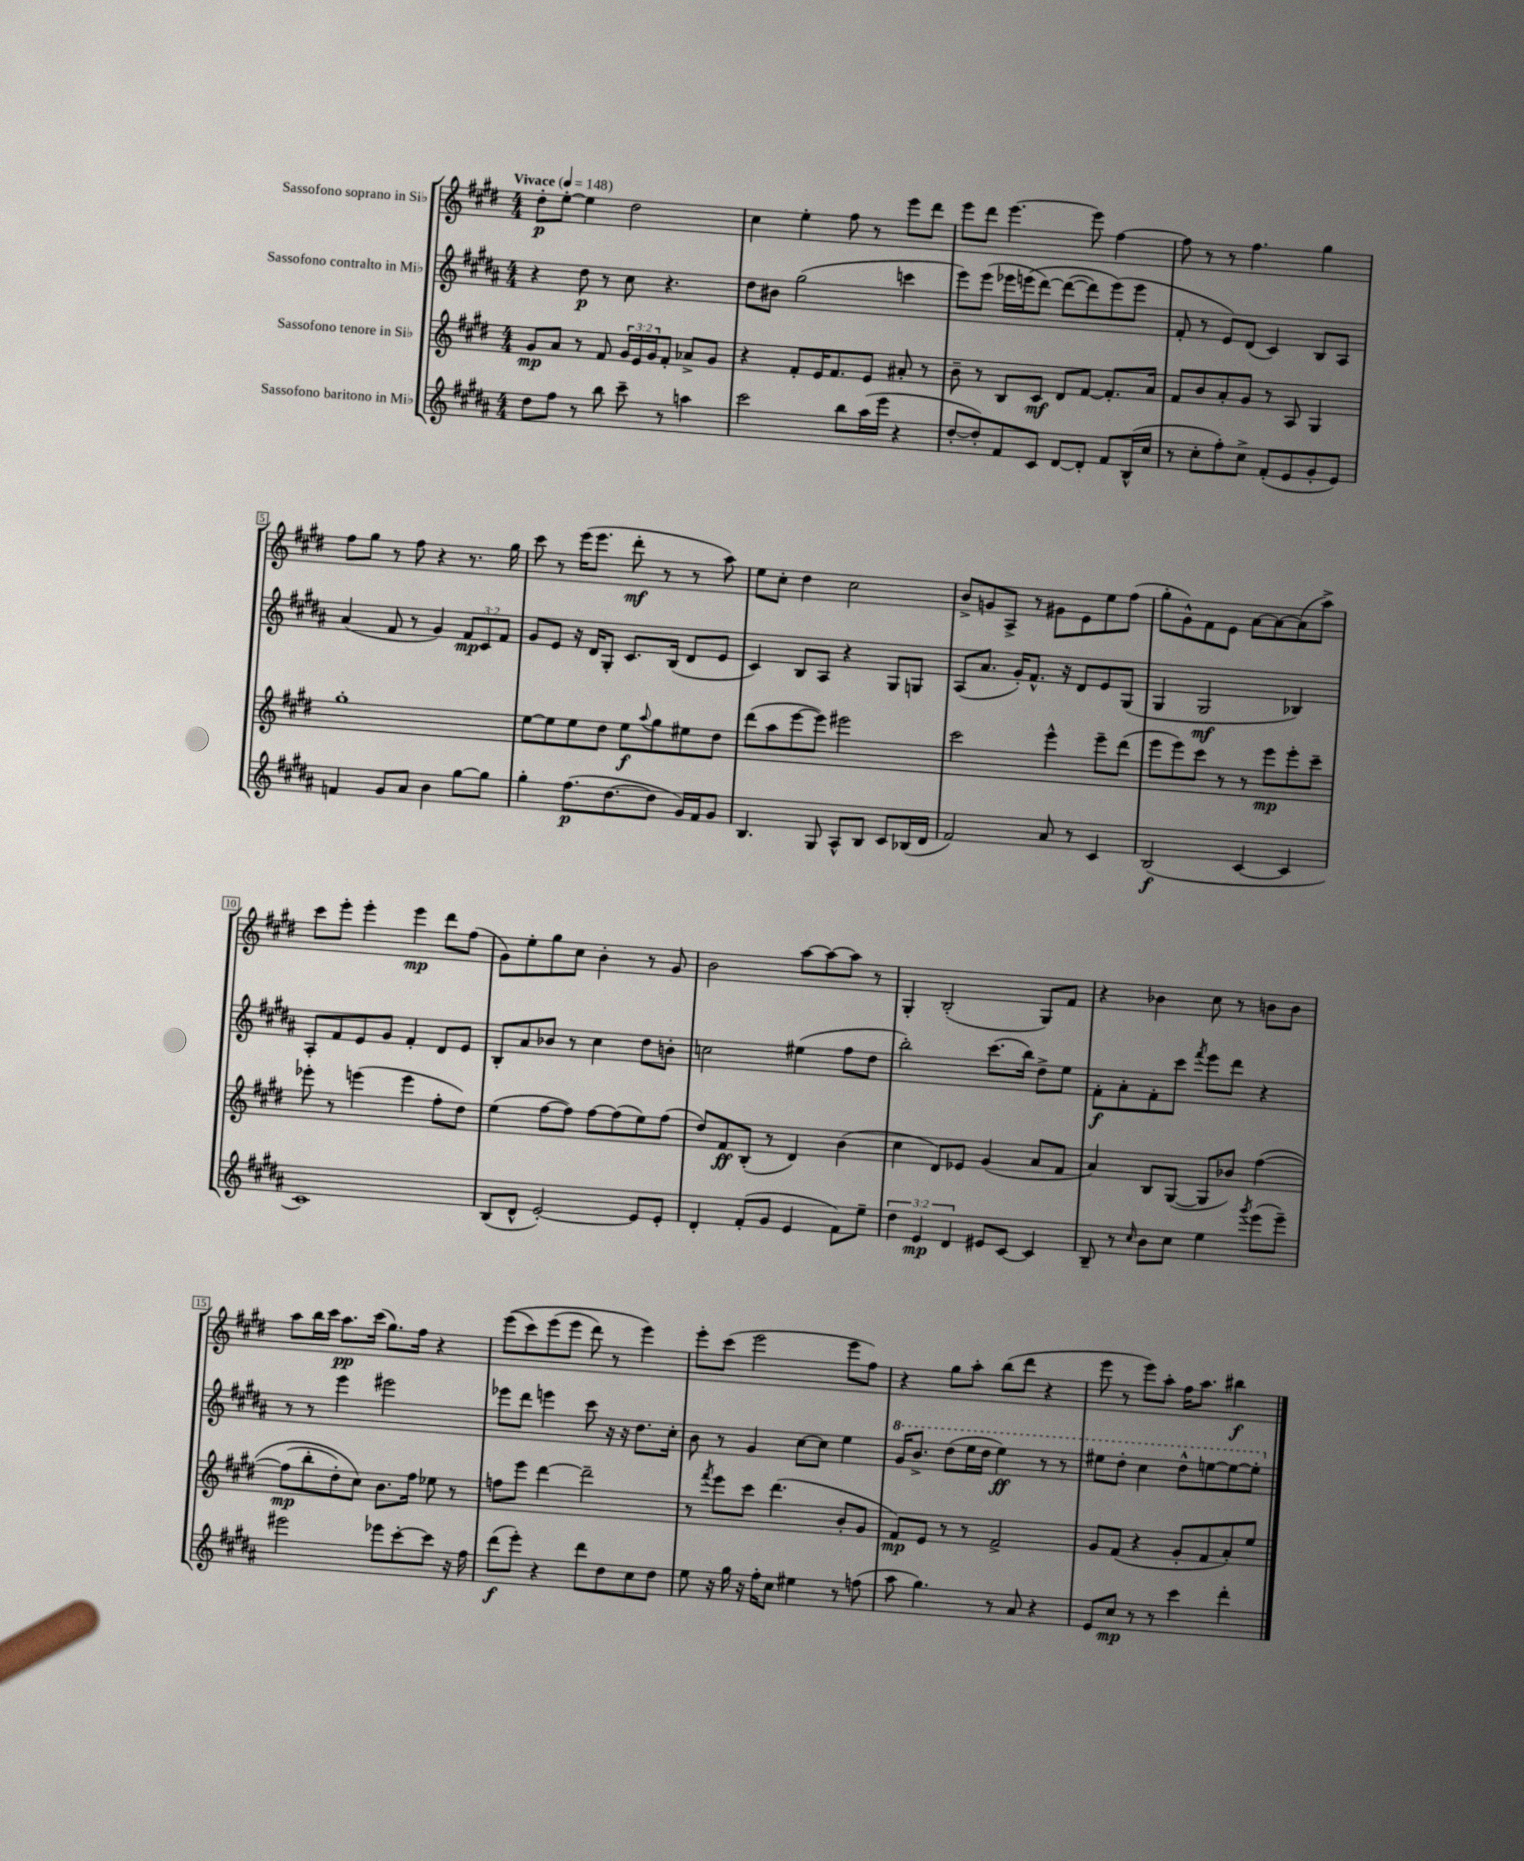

**kern	**dynam	**kern	**dynam	**kern	**dynam	**kern	**dynam
*part4	*part4	*part3	*part3	*part2	*part2	*part1	*part1
*staff4	*staff4	*staff3	*staff3	*staff2	*staff2	*staff1	*staff1
*I"Sassofono baritono in Mi♭	*	*I"Sassofono tenore in Si♭	*	*I"Sassofono contralto in Mi♭	*	*I"Sassofono soprano in Si♭	*
*clefG2	*	*clefG2	*	*clefG2	*	*clefG2	*
*k[f#c#g#d#a#]	*	*k[f#c#g#d#]	*	*k[f#c#g#d#a#]	*	*k[f#c#g#d#]	*
*M4/4	*	*M4/4	*	*M4/4	*	*M4/4	*
*MM148	*	*MM148	*	*MM148	*	*MM148	*
=1	=1	=1	=1	=1	=1	=1	=1
!	!	!	!	!	!	!LO:TX:a:B:t=Vivace	!
8dd#\L	.	8g#/L	mp	4r	.	8dd#'\L	p
8ff#\J	.	8a/J	.	.	.	[8ee'\J	.
8r	.	8r	.	8dd#\	p	4ee\]	.
8bb\	.	8f#/	.	8r	.	.	.
8ccc#~\	.	24g#/LL	.	8cc#\	.	2dd#\	.
.	.	24e/	.	.	.	.	.
.	.	24g#/J	.	.	.	.	.
8r	.	8f#'/J	.	4.r	.	.	.
4aan\	.	8a-X^/L	.	.	.	.	.
.	.	8g#/J	.	.	.	.	.
=2	=2	=2	=2	=2	=2	=2	=2
2ccc#\	.	4r	.	8dd#\L	.	4cc#\	.
.	.	.	.	8b#X\J	.	.	.
.	.	8f#'/L	.	(2gg#\	.	4ee'\	.
.	.	16e/K	.	.	.	.	.
.	.	8.f#/	.	.	.	.	.
8bb\L	.	.	.	.	.	8ff#\	.
(16aa#\L	.	8e/J	.	.	.	8r	.
16eee\JJ	.	.	.	.	.	.	.
4r	.	8a#X'/	.	4cccn\	.	8eee\L	.
.	.	8r	.	.	.	8ddd#\J	.
=3	=3	=3	=3	=3	=3	=3	=3
[8dd#'/L	.	8b~\	.	8eee\L)	.	8eee\L	.
8dd#'/])	.	8r	.	(8eee\J	.	8ddd#\J	.
8f#/	.	8B/L	.	16eee-X\LL	.	[4.eee\	.
.	.	.	.	(16eeen\J	.	.	.
8c#/J	.	8c#/J	mf	[8ddd#\J)	.	.	.
[8d#/L	.	8d#/L	.	(8ddd#\L_	.	.	.
8d#'/J]	.	[8f#/J	.	8ddd#\])	.	8eee\]	.
8f#/L	.	8.f#'/L]	.	(8eee\)	.	[4ff#\	.
(16B^^/L	.	.	.	8eee\J	.	.	.
16cc#/JJ	.	16a/Jk	.	.	.	.	.
=4	=4	=4	=4	=4	=4	=4	=4
8r	.	8f#/L	.	8f#'/	.	8ff#\]	.
8cc#'\L	.	8b/	.	8r	.	8r	.
8ff#'\)	.	8a'/	.	8e/L)	.	8r	.
8cc#^\J	.	8g#/J	.	(8d#/J	.	4.ff#\	.
(8f#'/L	.	8r	.	4c#/)	.	.	.
8e/	.	8A/	.	.	.	.	.
8g#'/	.	4G#/	.	8B/L	.	4gg#\	.
8e/J)	.	.	.	8A#/J	.	.	.
!!LO:LB:g=z
=5	=5	=5	=5	=5	=5	=5	=5
4fn/	.	1gg#'	.	(4a#/	.	8ff#\L	.
.	.	.	.	.	.	8gg#\J	.
8g#/L	.	.	.	8f#/	.	8r	.
8a#/J	.	.	.	8r	.	8ff#\	.
4b\	.	.	.	4g#/)	.	4r	.
[8gg#\L	.	.	.	12f#/L	mp	8.r	.
.	.	.	.	12c#/	.	.	.
8gg#\J]	.	.	.	.	.	.	.
.	.	.	.	12f#/J	.	.	.
.	.	.	.	.	.	16gg#\	.
=6	=6	=6	=6	=6	=6	=6	=6
4gg#'\	.	[8ee\L	.	8g#/L	.	8ccc#\	.
.	.	8ee\]	.	8e/J	.	8r	.
(8.ff#\L	p	8ee\	.	16r	.	(16eee\KL	.
.	.	.	.	16d#/KL	.	8.eee\J	.
.	.	8dd#\J	.	8G#'/J	.	.	.
[8.dd#\	.	.	.	.	.	.	.
.	.	8ee\L	f	8.c#/L	.	8ddd#'\	mf
.	.	8qqaa/	.	.	.	.	.
8dd#\J]	.	8gg#\	.	.	.	8r	.
.	.	.	.	(16B/Jk	.	.	.
16g#/LL)	.	8ee#X\	.	8d#/L	.	8r	.
16f#/J	.	.	.	.	.	.	.
8g#/J	.	8dd#\J	.	8e/J	.	8aa\)	.
=7	=7	=7	=7	=7	=7	=7	=7
4.B/	.	(8ddd#\L	.	4c#/)	.	8ee\L	.
.	.	8aa\	.	.	.	8cc#'\J	.
.	.	[8eee\	.	8B/L	.	4dd#\	.
8G#/	.	8eee\J])	.	8A#/J	.	.	.
8A#^^/L	.	2eee#X\	.	4r	.	2cc#\	.
8B/J	.	.	.	.	.	.	.
8c#/L	.	.	.	8G#/L	.	.	.
(16B-X/L	.	.	.	8Gn/J	.	.	.
16d#/JJ	.	.	.	.	.	.	.
=8	=8	=8	=8	=8	=8	=8	=8
2f#/)	.	2ccc#\	.	(8A#/L	.	8b^/L	.
.	.	.	.	8.a#/J	.	8gn/	.
.	.	.	.	.	.	8A^/J	.
.	.	.	.	16g#'/KL)	.	.	.
.	.	.	.	8.f#^^/J	.	8r	.
8a#/	.	4eee^^\	.	.	.	8g#X\L	.
.	.	.	.	16r	.	.	.
8r	.	.	.	8d#/L	.	8e\	.
4c#/	.	8eee~\L	.	8e/	.	8ee\	.
.	.	(8ddd#\J	.	(8G#/J	.	(8ff#\J	.
=9	=9	=9	=9	=9	=9	=9	=9
(2B/	f	8eee\L	.	4G#/	.	8gg#'\L	.
.	.	8eee\)	.	.	.	8g#^^\)	.
.	.	8ccc#\J	.	2G#/	mf	8f#\	.
.	.	8r	.	.	.	8e\J	.
[4c#/	.	8r	.	.	.	[8a\L	.
.	.	8eee\L	mp	.	.	8a\_	.
4c#/]	.	8eee'\	.	4B-X/)	.	(8a\]	.
.	.	8ccc#~\J	.	.	.	8aa^\J)	.
!!LO:LB:g=z
=10	=10	=10	=10	=10	=10	=10	=10
1c#)	.	8eee-X'\	.	8A#'/L	.	8ccc#\L	.
.	.	8r	.	8f#/	.	8eee'\J	.
.	.	(4eeen\	.	8e/	.	4eee'\	.
.	.	.	.	8g#/J	.	.	.
.	.	4eee\	.	4f#'/	.	4eee\	mp
.	.	8ff#'\L	.	8d#/L	.	8ddd#\L	.
.	.	8dd#\J)	.	8e/J	.	(8ff#\J	.
=11	=11	=11	=11	=11	=11	=11	=11
(8B/L	.	(4ee\	.	8B'/L	.	8g#\L)	.
8d#^^/J	.	.	.	8a#/	.	8ee'\	.
[2e'/)	.	[8ff#\L	.	8b-X/J	.	8gg#\	.
.	.	8ff#\J])	.	8r	.	8cc#\J	.
.	.	[8ff#\L	.	4cc#\	.	4b'\	.
.	.	(8ff#\]	.	.	.	.	.
8e/L]	.	8ee\)	.	8dd#\L	.	8r	.
8e'/J	.	(8ff#\J	.	8bn'\J	.	8g#/	.
=12	=12	=12	=12	=12	=12	=12	=12
4d#'/	.	8dd#/L)	.	2ccn\	.	2b\	.
.	.	8f#/	ff	.	.	.	.
(8f#'/L	.	(8B'/J	.	.	.	.	.
8g#/J	.	8r	.	.	.	.	.
4e/	.	4d#/)	.	(4ee#X\	.	[8aa\L	.
.	.	.	.	.	.	8aa\_	.
8f#\L)	.	(4b\	.	8ff#\L	.	8aa\J]	.
8ee~\J	.	.	.	8dd#\J	.	8r	.
=13	=13	=13	=13	=13	=13	=13	=13
6dd#\	.	4cc#\	.	2bb'\)	.	4G#'/	.
6e/	mp	.	.	.	.	.	.
.	.	8d#/L)	.	.	.	(2B'/	.
6d#/	.	.	.	.	.	.	.
.	.	8e-X/J	.	.	.	.	.
8e#X/L	.	(4g#/	.	(8.ccc#\L	.	.	.
[8c#/J	.	.	.	.	.	.	.
.	.	.	.	16bb\Jk)	.	.	.
4c#/]	.	8a/L	.	8dd#^\L	.	8G#/L)	.
.	.	8f#/J	.	8ee\J	.	8f#/J	.
=14	=14	=14	=14	=14	=14	=14	=14
8B~/	.	4a/)	.	8f#'\L	f	4r	.
8r	.	.	.	8a#'\	.	.	.
16qqcc#/	.	.	.	.	.	.	.
8b\L	.	8B/L	.	8f#'\	.	4b-X\	.
8cc#\J	.	([8G#/J	.	8ccc#\J	.	.	.
.	.	.	.	8qfff#/	.	.	.
4ee\	.	8G#/L]	.	8eee\L	.	8cc#\	.
.	.	8b-X/J)	.	8ddd#\J	.	8r	.
8qggg#/	.	.	.	.	.	.	.
(8eee\L	.	([4ff#\	.	4r	.	8bn\L	.
8eee~\J)	.	.	.	.	.	8b\J	.
!!LO:LB:g=z
=15	=15	=15	=15	=15	=15	=15	=15
2eee#X\	.	(8ff#\L]	mp	8r	.	8aa\L	.
.	.	8bb'\	.	8r	.	16bb\L	.
.	.	.	.	.	.	16ccc#\JJ	.
.	.	8dd#'\)	.	4eee\	.	8.aa\L	pp
.	.	8cc#\J)	.	.	.	.	.
.	.	.	.	.	.	(16ccc#\Jk	.
8eee-X\L	.	8.b\L	.	2eee#X\	.	8.gg#\L)	.
[8ccc#'\	.	.	.	.	.	.	.
.	.	16ff#\Jk	.	.	.	16ff#\Jk	.
8ccc#\J]	.	8ee-X\	.	.	.	4r	.
16r	.	8r	.	.	.	.	.
16ff#\	.	.	.	.	.	.	.
=16	=16	=16	=16	=16	=16	=16	=16
(8ddd#\L	f	8ffn\L	.	8eee-X\L	.	((8eee\L	.
8eee'\J)	.	8eee\J	.	8ddd#\J	.	8ccc#\)	.
4r	.	[4ddd#\	.	4eeen\	.	(8eee\	.
.	.	.	.	.	.	8eee\J	.
8ddd#\L	.	2ddd#~\]	.	8ccc#\	.	8ddd#\)	.
8dd#\	.	.	.	16r	.	8r	.
.	.	.	.	16r	.	.	.
8cc#\	.	.	.	8.dd#\L	.	4eee\)	.
8dd#\J	.	.	.	.	.	.	.
.	.	.	.	16cc#'\Jk	.	.	.
=17	=17	=17	=17	=17	=17	=17	=17
8ee\	.	8r	.	8b\	.	8eee'\L	.
.	.	8qfff#/	.	.	.	.	.
16r	.	8eee\L	.	8r	.	(8ccc#\J	.
16gg#\	.	.	.	.	.	.	.
16r	.	8ccc#\J	.	4g#/	.	2eee\	.
16ff#'\KL	.	.	.	.	.	.	.
8cc#\J	.	(4.ddd#\	.	.	.	.	.
4ee#X\	.	.	.	[8cc#\L	.	.	.
.	.	.	.	8cc#\J]	.	.	.
8r	.	8b'/L	.	4ee\	.	8eee\L	.
(8ffn\	.	8g#/J	.	.	.	8ff#\J)	.
=18	=18	=18	=18	=18	=18	=18	=18
*	*	*	*	*8va	*	*	*
8aa#\	.	8f#/L)	mp	16gg#/KL	.	4r	.
.	.	.	.	8.bb^/J	.	.	.
4.gg#\)	.	8e/J	.	.	.	.	.
.	.	8r	.	(8ddd#\L	.	8gg#\L	.
.	.	8r	.	16eee\L	.	8aa'\J	.
.	.	.	.	16ddd#\JJ	.	.	.
8r	.	2f#^/	.	4eee\)	ff	(8bb\L	.
8a#/	.	.	.	.	.	8ddd#\J	.
4r	.	.	.	8r	.	4r	.
.	.	.	.	8r	.	.	.
=19	=19	=19	=19	=19	=19	=19	=19
8e/L	.	8g#/L	.	8eee#X\L	.	8eee\	.
8cc#/J	mp	(8f#/J	.	8ddd#'\J	.	8r	.
8r	.	4r	.	4ccc#\	.	8eee\L)	.
8r	.	.	.	.	.	8aa'\J	.
4ccc#\	.	8g#'/L	.	8ddd#^^\L	.	16ff#\KL	.
.	.	.	.	.	.	8.aa\J	.
.	.	8f#/	.	[8eeen\	.	.	.
4ddd#'\	.	8a'/)	.	8eee\_	.	4bb#X\	f
.	.	8ee/J	.	8eee'\J]	.	.	.
*	*	*	*	*X8va	*	*	*
==	==	==	==	==	==	==	==
*-	*-	*-	*-	*-	*-	*-	*-
